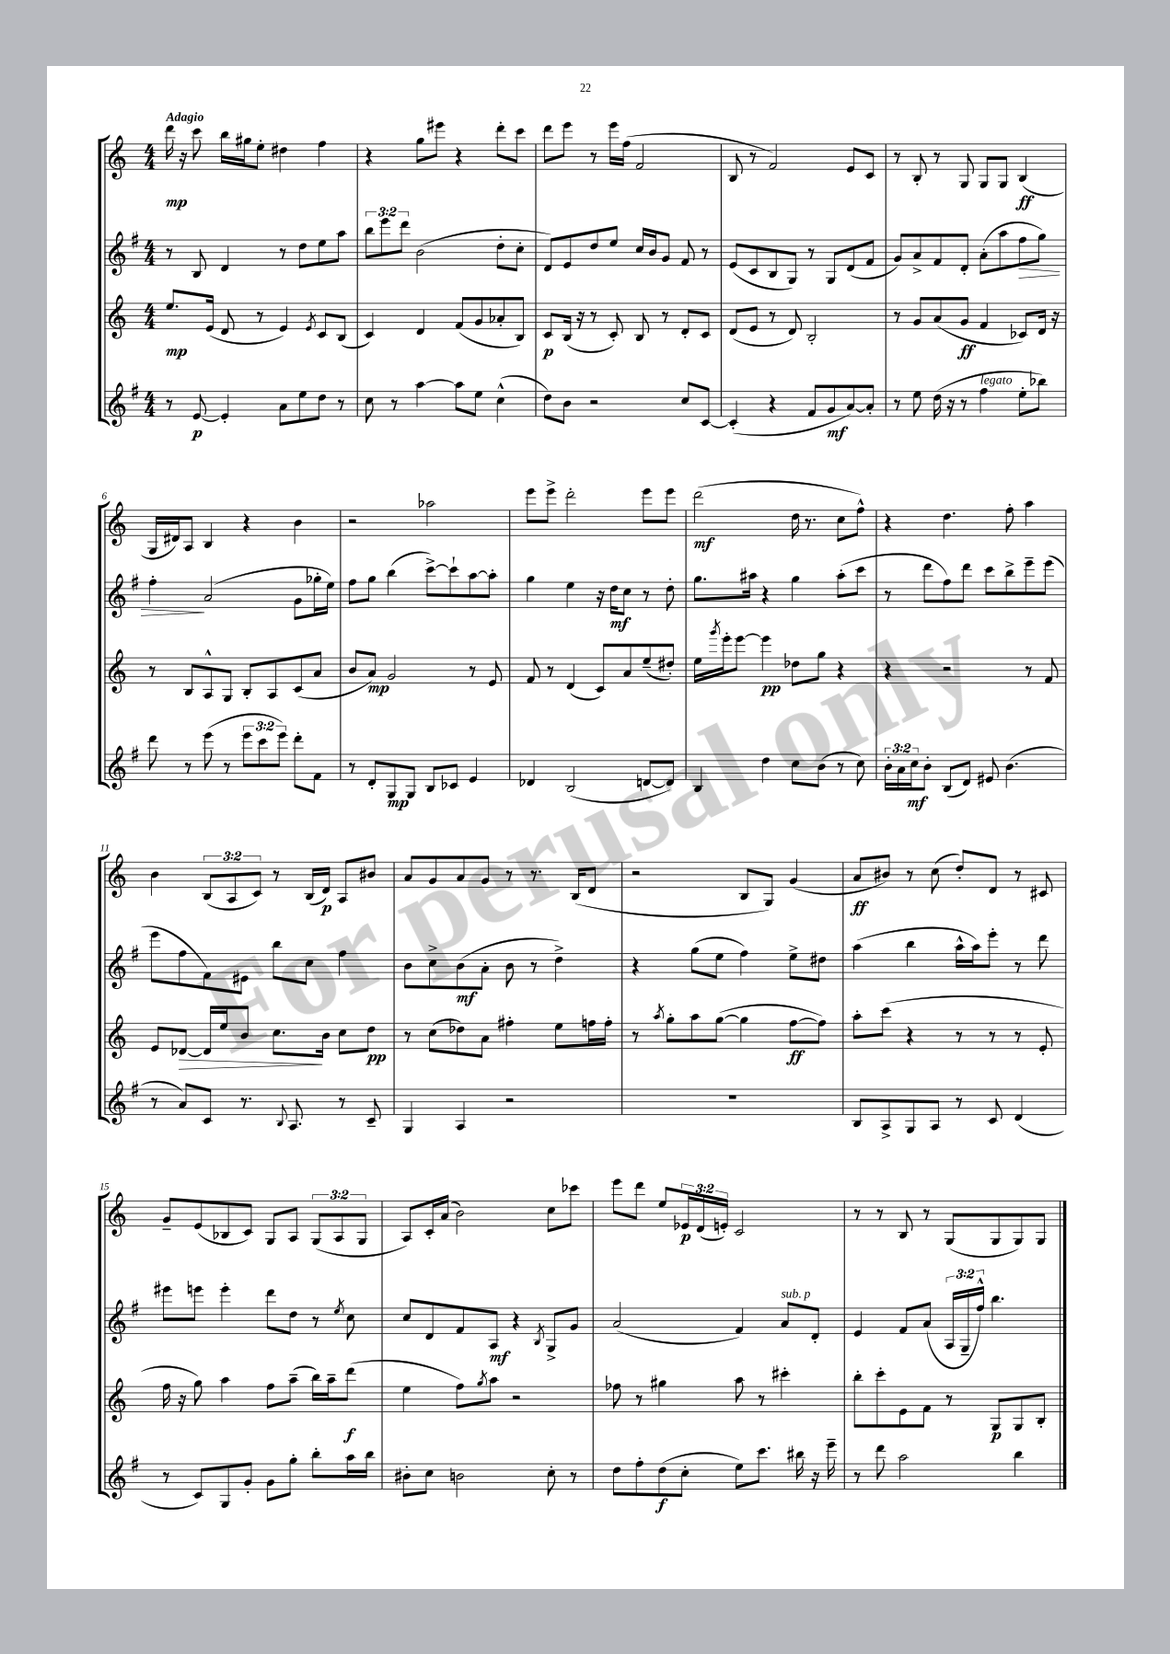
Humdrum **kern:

**kern	**dynam	**kern	**dynam	**kern	**dynam	**kern	**dynam
*part4	*part4	*part3	*part3	*part2	*part2	*part1	*part1
*staff4	*staff4	*staff3	*staff3	*staff2	*staff2	*staff1	*staff1
*clefG2	*	*clefG2	*	*clefG2	*	*clefG2	*
*k[f#]	*	*k[]	*	*k[f#]	*	*k[]	*
*M4/4	*	*M4/4	*	*M4/4	*	*M4/4	*
=1	=1	=1	=1	=1	=1	=1	=1
!	!	!	!	!	!	!LO:TX:a:B:t=Adagio	!
8r	.	8.ee/L	mp	8r	.	16ddd\	mp
.	.	.	.	.	.	16r	.
[8e/	p	.	.	8B/	.	8ccc\	.
.	.	(16e/Jk	.	.	.	.	.
4e'/]	.	8d/	.	4d/	.	16bb\LL	.
.	.	.	.	.	.	16gg#X\J	.
.	.	8r	.	.	.	8ee'\J	.
8a\L	.	4e/)	.	8r	.	4dd#X\	.
8ee\	.	.	.	8dd\L	.	.	.
.	.	8qe/	.	.	.	.	.
8dd\J	.	8c/L	.	8ee\	.	4ff\	.
8r	.	(8B/J	.	8aa\J	.	.	.
=2	=2	=2	=2	=2	=2	=2	=2
8cc\	.	4c/)	.	12bb\L	.	4r	.
.	.	.	.	12eee\	.	.	.
8r	.	.	.	.	.	.	.
.	.	.	.	12ddd\J	.	.	.
[4aa\	.	4d/	.	(2b\	.	8gg\L	.
.	.	.	.	.	.	8eee#X\J	.
8aa\L]	.	(8f/L	.	.	.	4r	.
8ee\J	.	8g/	.	.	.	.	.
(4cc^^\	.	8a-X'/	.	8dd'\L	.	8ddd'\L	.
.	.	8B/J)	.	8cc'\J	.	8ccc\J	.
=3	=3	=3	=3	=3	=3	=3	=3
8dd\L)	.	8c/L	p	8d/L)	.	8ddd\L	.
8b\J	.	(16B/Jk	.	8e/	.	8eee\J	.
.	.	16r	.	.	.	.	.
2r	.	8r	.	8dd/	.	8r	.
.	.	8c'/)	.	8ee/J	.	16eee\LL	.
.	.	.	.	.	.	(16ff\JJ	.
.	.	8B/	.	16cc/LL	.	2f/	.
.	.	.	.	16b/J	.	.	.
.	.	8r	.	8g/J	.	.	.
8cc/L	.	8d'/L	.	8f#/	.	.	.
[8c/J	.	8c/J	.	8r	.	.	.
=4	=4	=4	=4	=4	=4	=4	=4
(4c'/]	.	(8d/L	.	(8e/L	.	8B/	.
.	.	8e/J	.	8c/	.	8r	.
4r	.	8r	.	8B/	.	2f/)	.
.	.	8d/)	.	8G/J)	.	.	.
8f#/L	.	2B'/	.	8r	.	.	.
8g/	mf	.	.	8G/L	.	.	.
[8a/)	.	.	.	(8d/	.	8e/L	.
8a'/J]	.	.	.	8f#/J	.	8c/J	.
=5	=5	=5	=5	=5	=5	=5	=5
8r	.	8r	.	8g/L)	.	8r	.
8ee\	.	8g/L	.	8a^/	.	8B'/	.
(16dd\	.	(8a/	.	8f#/	.	8r	.
16r	.	.	.	.	.	.	.
8r	.	8g/J	ff	8d'/J	.	8G/	.
!LO:TX:a:i:t=legato	!	!	!	!	!	!	!
4ff#\	.	4f/	.	(8a'\L	.	8G/L	.
.	.	.	.	8aa\	.	8G/J	.
!	!	!	!	!	!LO:HP:b	!	!
8ee'\L	.	8c-X/L)	.	8ff#\	>	(4B/	ff
8bb-X\J)	.	16d/Jk	.	8gg\J)	.	.	.
.	.	16r	.	.	.	.	.
!!LO:LB:g=z
=6	=6	=6	=6	=6	=6	=6	=6
8ddd\	.	8r	.	4ff#'\	.	16G/LL	.
.	.	.	.	.	.	16d#X/J)	.
8r	.	8B/L	.	.	.	8A/J	.
(8eee\	.	8A^^/	.	(2a/	]	4B/	.
8r	.	8G/J	.	.	.	.	.
12eee\L	.	8B'/L	.	.	.	4r	.
12ccc\	.	.	.	.	.	.	.
.	.	8A/	.	.	.	.	.
12eee\J)	.	.	.	.	.	.	.
8ddd'\L	.	(8c/	.	8g\L	.	4b\	.
8f#\J	.	8a/J	.	16gg-X'\L	.	.	.
.	.	.	.	16ee\JJ)	.	.	.
=7	=7	=7	=7	=7	=7	=7	=7
8r	.	8b/L	.	8ff#\L	.	2r	.
8d'/L	.	8a/J)	mp	8gg\J	.	.	.
8G/	mp	2g/	.	(4bb\	.	.	.
8G/J	.	.	.	.	.	.	.
8B/L	.	.	.	[8ccc^\L)	.	2aa-X\	.
8c-X/J	.	.	.	8ccc`\]	.	.	.
4e/	.	8r	.	[8aa\	.	.	.
.	.	8e/	.	8aa'\J]	.	.	.
=8	=8	=8	=8	=8	=8	=8	=8
4d-X/	.	8f/	.	4gg\	.	8eee\L	.
.	.	8r	.	.	.	8eee^\J	.
(2B/	.	(4d/	.	4ee\	.	2ddd'\	.
.	.	8c/L)	.	16r	.	.	.
.	.	.	.	16dd\KL	mf	.	.
.	.	8a/	.	8cc\J	.	.	.
[8dn/L	.	(8ee~/	.	8r	.	8eee\L	.
8d/J])	.	8dd#X'/J)	.	8dd'\	.	8eee\J	.
=9	=9	=9	=9	=9	=9	=9	=9
4B/	.	16ee\LL	.	8.gg\L	.	(2ddd\	mf
.	.	8qggg/	.	.	.	.	.
.	.	16eee'\J	.	.	.	.	.
.	.	[8eee\J	.	.	.	.	.
.	.	.	.	16aa#X\Jk	.	.	.
4dd\	.	4eee\]	pp	4r	.	.	.
8cc\L	.	8dd-X\L	.	4gg\	.	16dd\	.
.	.	.	.	.	.	8.r	.
(8b\J	.	8gg\J	.	.	.	.	.
8r	.	4r	.	(8aa#'\L	.	8cc\L	.
8cc\)	.	.	.	8ccc\J	.	8ff^^\J)	.
=10	=10	=10	=10	=10	=10	=10	=10
24b'\LL	.	4r	.	8r	.	4r	.
24a\	.	.	.	.	.	.	.
24cc\J	mf	.	.	.	.	.	.
8b'\J	.	.	.	8ddd\L	.	.	.
(8B/L	.	2r	.	8ff#\)	.	4.dd\	.
8d/J)	.	.	.	8ddd\J	.	.	.
8e#X/	.	.	.	8ccc\L	.	.	.
(4.b\	.	.	.	8bb^\	.	8ff'\	.
.	.	8r	.	8eee~\	.	4aa\	.
.	.	8f/	.	(8eee\J	.	.	.
!!LO:LB:g=z
=11	=11	=11	=11	=11	=11	=11	=11
8r	.	8e/L	.	8eee\L	.	4b\	.
!	!	!	!LO:HP:b	!	!	!	!
8a/L)	.	[8d-X/J	>	8ff#\	.	.	.
8c/J	.	16d-/LL]	.	8f#\)	.	(12B/L	.
.	.	16ee/J	.	.	.	.	.
.	.	.	.	.	.	12A/	.
8.r	.	8b/J	.	8e#X\J	.	.	.
.	.	.	.	.	.	12c/J)	.
.	.	8.cc\L	.	8bb\L	.	8r	.
8qqB/	.	.	.	.	.	.	.
8.A/	.	.	.	.	.	.	.
.	.	.	.	8cc\J	.	(16B/LL	.
.	.	16b\Jk	]	.	.	16d/JJ)	p
8r	.	8cc\L	.	4ff#\	.	8A/L	.
8c~/	.	8dd\J	pp	.	.	8b#X/J	.
=12	=12	=12	=12	=12	=12	=12	=12
4G/	.	8r	.	8b\L	.	8a/L	.
.	.	(8cc\L	.	8cc^\	.	8g/	.
4A/	.	8dd-X\)	.	(8b\	mf	8a/	.
.	.	8a\J	.	8a'\J	.	8g/J	.
2r	.	4ff#X'\	.	8b\	.	8r	.
.	.	.	.	8r	.	8.r	.
.	.	8ee\L	.	4dd^\)	.	.	.
.	.	.	.	.	.	(16B/KL	.
.	.	16ffn\L	.	.	.	8d/J	.
.	.	16ff'\JJ	.	.	.	.	.
=13	=13	=13	=13	=13	=13	=13	=13
1r	.	8r	.	4r	.	2r	.
.	.	8qaa/	.	.	.	.	.
.	.	8gg'\L	.	.	.	.	.
.	.	8aa\	.	(8gg\L	.	.	.
.	.	([8gg\J	.	8ee\J	.	.	.
.	.	4gg\]	.	4ff#\)	.	8B/L	.
.	.	.	.	.	.	8G/J)	.
.	.	[8ff\L	ff	8ee^\L	.	(4g/	.
.	.	8ff\J])	.	8dd#X\J	.	.	.
=14	=14	=14	=14	=14	=14	=14	=14
8B/L	.	8aa'\L	.	(4aa\	.	8a/L	ff
8A^/	.	(8ccc\J	.	.	.	8b#X/J)	.
8G/	.	4r	.	4bb\	.	8r	.
8A/J	.	.	.	.	.	(8cc\	.
8r	.	8r	.	16aa^^\LL	.	8dd'/L)	.
.	.	.	.	16aa\J)	.	.	.
8c/	.	8r	.	8eee'\J	.	8d/J	.
(4d/	.	8r	.	8r	.	8r	.
.	.	8e'/	.	8ddd\	.	8c#X/	.
!!LO:LB:g=z
=15	=15	=15	=15	=15	=15	=15	=15
8r	.	16ff\	.	8eee#X\L	.	8g~/L	.
.	.	16r	.	.	.	.	.
8c/L)	.	8gg\)	.	8eeen\J	.	(8e/	.
8G/	.	4aa\	.	4eee'\	.	8B-X/	.
8g'/J	.	.	.	.	.	8c/J)	.
8g\L	.	8ff\L	.	8ddd\L	.	8G/L	.
8gg'\J	.	(8aa~\J	.	8dd\J	.	8A/J	.
8bb'\L	.	16bb\LL)	.	8r	.	(12G/L	.
.	.	16aa~\J	.	.	.	.	.
.	.	.	.	.	.	12A/	.
.	.	.	.	8qee/	.	.	.
16aa\L	.	(8ddd\J	f	8cc\	.	.	.
.	.	.	.	.	.	12G/J	.
16bb\JJ	.	.	.	.	.	.	.
=16	=16	=16	=16	=16	=16	=16	=16
8b#X'\L	.	4ee\	.	8cc/L	.	8A/L)	.
8cc\J	.	.	.	8d/	.	16c'/L	.
.	.	.	.	.	.	(16a/JJ	.
2bn\	.	8ff\L)	.	8f#/	.	2b\)	.
.	.	8qgg/	.	.	.	.	.
.	.	8aa\J	.	8A/J	mf	.	.
.	.	2r	.	4r	.	.	.
.	.	.	.	8qB/	.	.	.
8cc'\	.	.	.	8G^/L	.	8cc\L	.
8r	.	.	.	8g/J	.	8ccc-X\J	.
=17	=17	=17	=17	=17	=17	=17	=17
8dd\L	.	8ff-X\	.	(2a/	.	8eee\L	.
8ff#'\	.	8r	.	.	.	8ddd\J	.
(8dd\	f	4gg#X\	.	.	.	8ee/L	.
8cc'\J	.	.	.	.	.	24e-X/L	p
.	.	.	.	.	.	(24d/	.
.	.	.	.	.	.	24en'/JJ)	.
8ee\L)	.	8aa\	.	4f#/)	.	2c/	.
8.ccc\J	.	8r	.	.	.	.	.
!	!	!	!	!LO:TX:a:i:t=sub. p	!	!	!
.	.	4ccc#X'\	.	8a/L	.	.	.
16bb#X\	.	.	.	.	.	.	.
16r	.	.	.	8d'/J	.	.	.
16eee~\	.	.	.	.	.	.	.
=18	=18	=18	=18	=18	=18	=18	=18
8r	.	8bb'\L	.	4e/	.	8r	.
8ddd\	.	8ccc'\	.	.	.	8r	.
2aa\	.	8e\	.	8f#/L	.	8B/	.
.	.	8f\J	.	(8a/J	.	8r	.
.	.	8r	.	24A/LL	.	(8G/L	.
.	.	.	.	24G~/	.	.	.
.	.	.	.	24ff#^^/JJ)	.	.	.
.	.	8G/L	p	4.bb\	.	8G/	.
4bb\	.	8G/	.	.	.	8G/)	.
.	.	8B'/J	.	.	.	8G/J	.
==	==	==	==	==	==	==	==
*-	*-	*-	*-	*-	*-	*-	*-
